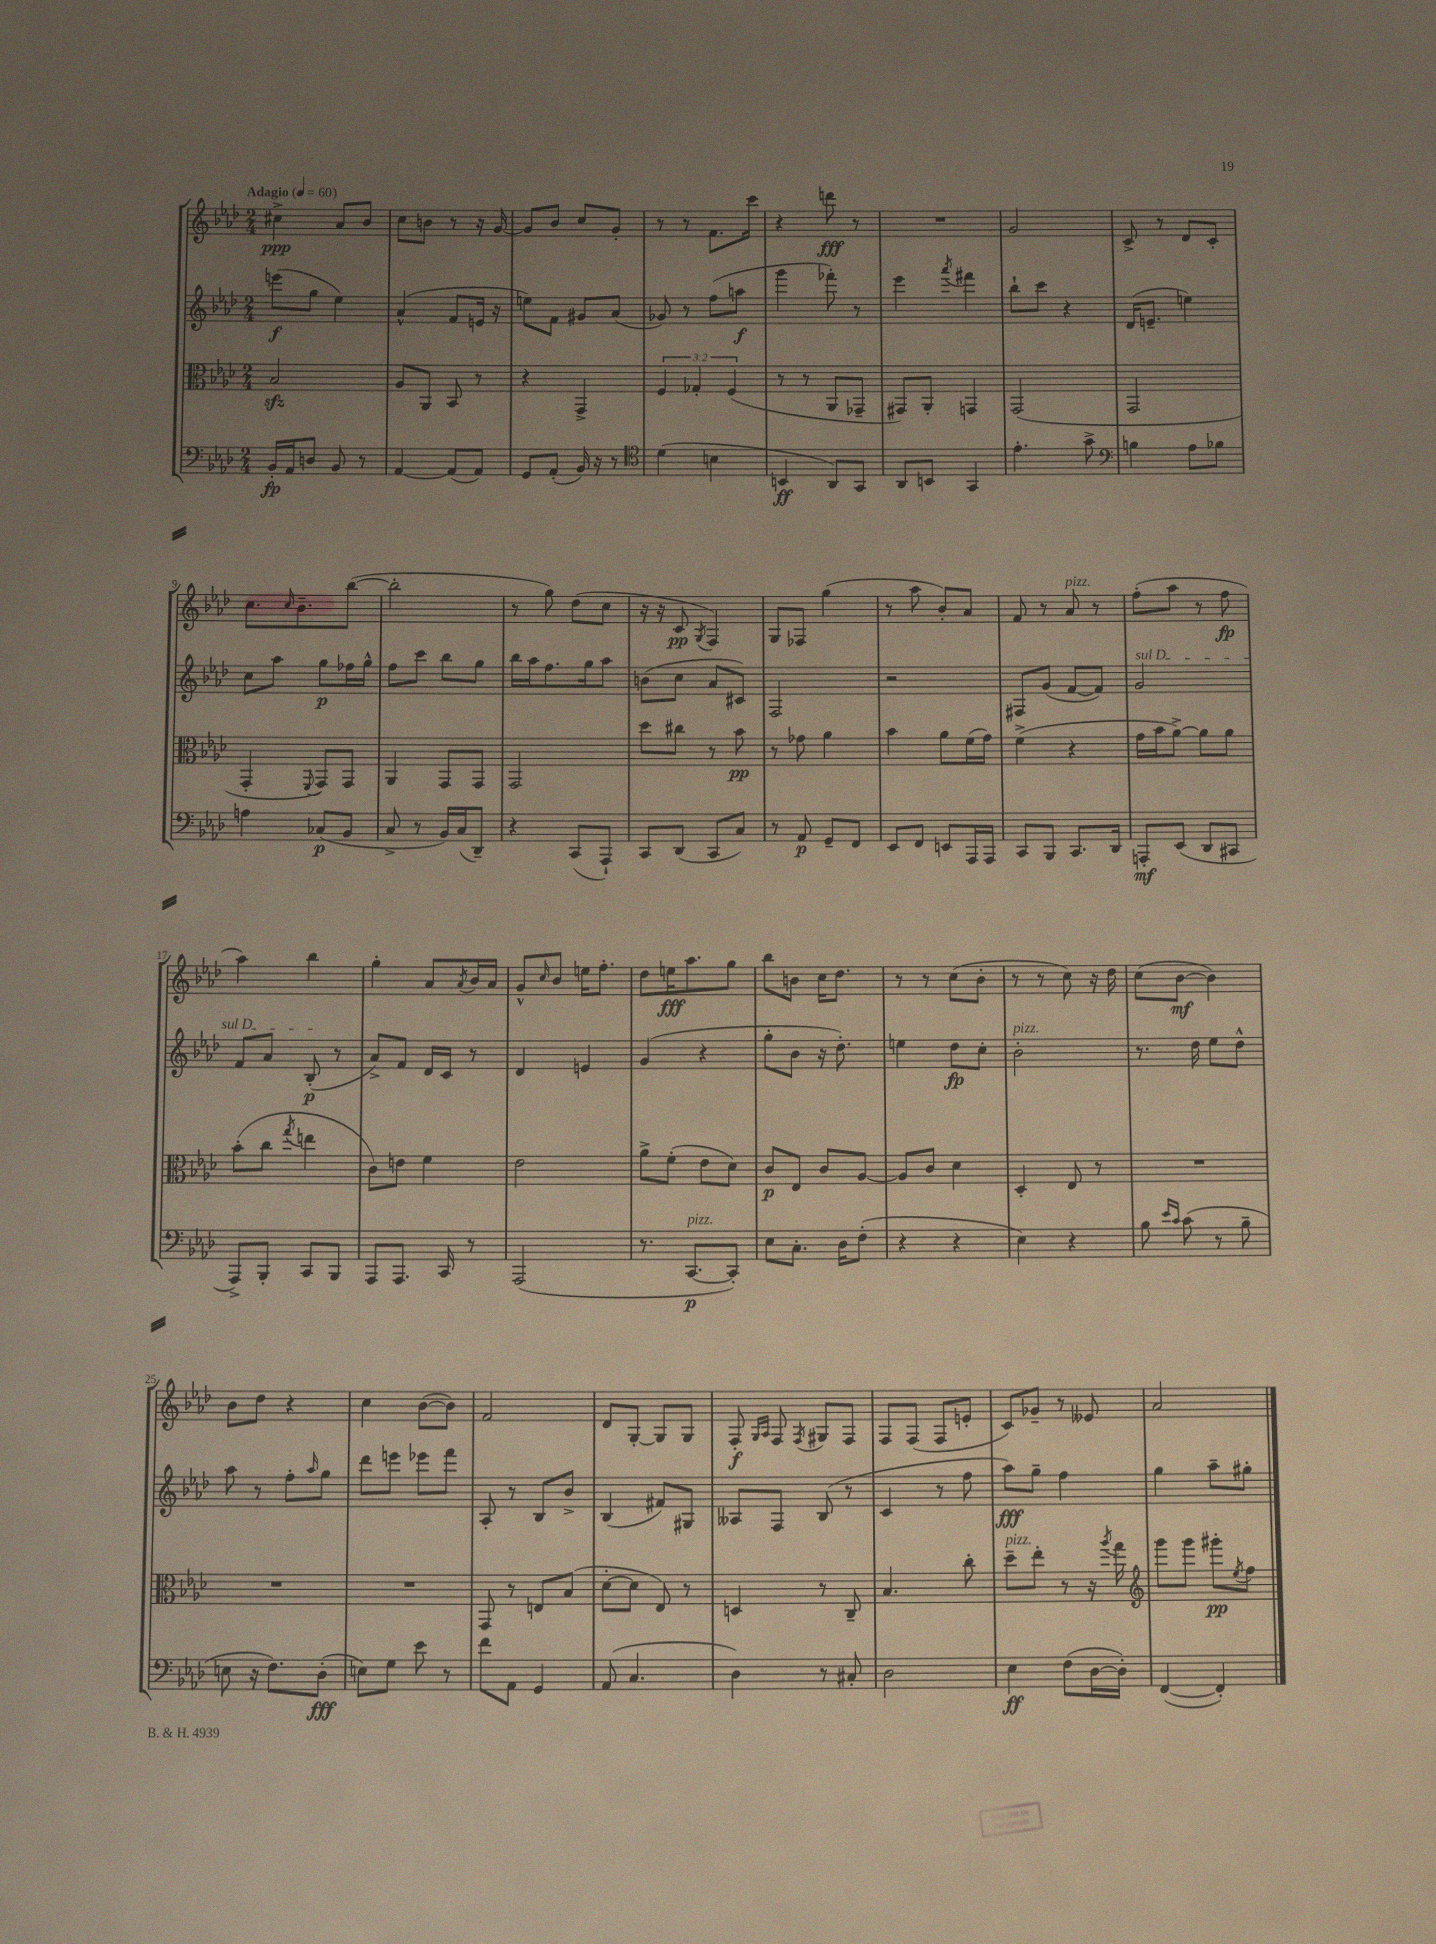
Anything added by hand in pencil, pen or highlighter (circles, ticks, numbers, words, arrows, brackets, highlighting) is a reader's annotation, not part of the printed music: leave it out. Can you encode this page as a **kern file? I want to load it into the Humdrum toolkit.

**kern	**dynam	**kern	**dynam	**kern	**dynam	**kern	**dynam
*part4	*part4	*part3	*part3	*part2	*part2	*part1	*part1
*staff4	*staff4	*staff3	*staff3	*staff2	*staff2	*staff1	*staff1
*clefF4	*	*clefC3	*	*clefG2	*	*clefG2	*
*k[b-e-a-d-]	*	*k[b-e-a-d-]	*	*k[b-e-a-d-]	*	*k[b-e-a-d-]	*
*M2/4	*	*M2/4	*	*M2/4	*	*M2/4	*
*MM60	*	*MM60	*	*MM60	*	*MM60	*
=1	=1	=1	=1	=1	=1	=1	=1
!	!	!	!	!	!	!LO:TX:a:B:t=Adagio	!
16BB-'/LL	fp	2B-zz/	.	(8eeen\L	f	4cc#X^\	ppp
16AA-/J	.	.	.	.	.	.	.
8Dn/J	.	.	.	8gg\J	.	.	.
8BB-/	.	.	.	4ee-\)	.	8a-/L	.
8r	.	.	.	.	.	8b-/J	.
=2	=2	=2	=2	=2	=2	=2	=2
[4AA-/	.	8A-/L	.	(4a-^^/	.	8cc\L	.
.	.	8AA-/J	.	.	.	8bn\J	.
(8AA-/L]	.	8BB-/	.	8f/L	.	8r	.
8AA-/J)	.	8r	.	16en/Jk	.	16r	.
.	.	.	.	16r	.	[16g/	.
=3	=3	=3	=3	=3	=3	=3	=3
8GG/L	.	4r	.	8een\L)	.	8g/L]	.
(8AA-'/J	.	.	.	8f\J	.	8b-/J	.
16BB-/)	.	4GG^/	.	8g#X/L	.	8cc/L	.
16r	.	.	.	.	.	.	.
8r	.	.	.	(8a-/J	.	8g'/J	.
=4	=4	=4	=4	=4	=4	=4	=4
*clefC4	*	*	*	*	*	*	*
(4d-\	.	6F/	.	8g-X/)	.	8r	.
.	.	.	.	8r	.	8r	.
.	.	6G-X'/	.	.	.	.	.
4Bn\	.	.	.	(8ff\L	.	8.f\L	.
.	.	(6F/	.	.	.	.	.
.	.	.	.	8aan\J	f	.	.
.	.	.	.	.	.	16ccc\Jk	.
=5	=5	=5	=5	=5	=5	=5	=5
4BBn/	ff	8r	.	4ggg\	.	4r	.
.	.	8r	.	.	.	.	.
8AA-/L)	.	8AA-/L	.	8fff-X'\)	.	8dddn\	fff
8GG/J	.	8GG-X~/J	.	8r	.	8r	.
=6	=6	=6	=6	=6	=6	=6	=6
8AA-/L	.	8GG#X/L)	.	4eee-\	.	2r	.
8BBn/J	.	8AA-'/J	.	.	.	.	.
.	.	.	.	8qaaa-/	.	.	.
4GG/	.	4GGn/	.	4fff#X\	.	.	.
=7	=7	=7	=7	=7	=7	=7	=7
4.e-'\	.	(2GG/	.	8bb-`\L	.	2g/	.
.	.	.	.	8ccc\J	.	.	.
.	.	.	.	4r	.	.	.
8g^\	.	.	.	.	.	.	.
=8	=8	=8	=8	=8	=8	=8	=8
*clefF4	*	*	*	*	*	*	*
4Bn\	.	2GG/	.	(16d-/KL	.	8c^/	.
.	.	.	.	8.en~/J	.	.	.
.	.	.	.	.	.	8r	.
8A-\L	.	.	.	4een\)	.	8d-/L	.
8B-X\J	.	.	.	.	.	8c'/J	.
!!LO:LB:g=z
=9	=9	=9	=9	=9	=9	=9	=9
4An\	.	4GG'/	.	8cc\L	.	8.cc\L	.
.	.	.	.	8aa-\J	.	.	.
.	.	.	.	.	.	16qqcc/	.
.	.	.	.	.	.	8.b-~\	.
.	.	8qqFF/	.	.	.	.	.
(8C-X/L	p	8GG/L)	.	8gg\L	p	.	.
8BB-/J	.	8GG/J	.	16ff-X\L	.	([8bb-\J	.
.	.	.	.	16gg^^\JJ	.	.	.
=10	=10	=10	=10	=10	=10	=10	=10
8C^/	.	4AA-/	.	8ff\L	.	2bb-'\]	.
8r	.	.	.	8ccc\J	.	.	.
16BB-/LL)	.	8GG/L	.	8bb-\L	.	.	.
(16C/J	.	.	.	.	.	.	.
8DD-~/J)	.	8GG/J	.	8gg\J	.	.	.
=11	=11	=11	=11	=11	=11	=11	=11
4r	.	2GG/	.	16bb-\LL	.	8r	.
.	.	.	.	16aa-\J	.	.	.
.	.	.	.	8.ff\	.	8gg\)	.
(8CC/L	.	.	.	.	.	(8dd-\L	.
.	.	.	.	16gg\k	.	.	.
8AAA-`/J)	.	.	.	8aa-\J	.	8cc\J	.
=12	=12	=12	=12	=12	=12	=12	=12
8CC/L	.	8dd-\L	.	(8bn\L	.	16r	.
.	.	.	.	.	.	16r	.
(8DD-/J	.	8cc#X\J	.	8cc\J	.	8c/	pp
.	.	.	.	.	.	8qG/	.
8CC/L	.	8r	.	8a-/L	.	4F/)	.
8C/J)	.	8b-\	pp	8c#X/J)	.	.	.
=13	=13	=13	=13	=13	=13	=13	=13
8r	.	8r	.	2F/	.	8G/L	.
8AA-/	p	8g-X\	.	.	.	8F-X/J	.
8GG~/L	.	4a-\	.	.	.	(4gg\	.
8FF/J	.	.	.	.	.	.	.
=14	=14	=14	=14	=14	=14	=14	=14
8EE-/L	.	4b-\	.	2r	.	8r	.
8FF/J	.	.	.	.	.	8aa-\	.
8EEn/L	.	8a-\L	.	.	.	8b-'/L)	.
16AAA-/L	.	(16f\L	.	.	.	8a-/J	.
16AAA-/JJ	.	16g\JJ)	.	.	.	.	.
=15	=15	=15	=15	=15	=15	=15	=15
8CC/L	.	(4f^\	.	8F#X/L	.	8f/	.
8BBB-/J	.	.	.	(8g/J	.	8r	.
!	!	!	!	!	!	!LO:TX:a:i:t=pizz.	!
8.CC/L	.	4r	.	[8f/L	.	8a-/	.
.	.	.	.	8f/J])	.	8r	.
16DD-/Jk	.	.	.	.	.	.	.
=16	=16	=16	=16	=16	=16	=16	=16
!	!	!	!	!LO:TX:a:i:t=sul D	!	!	!
8AAAn'/L	mf	16g\LL	.	2g/	.	(8ff'\L	.
.	.	16b-\J	.	.	.	.	.
(8EE-/J	.	[8a-^\J)	.	.	.	8aa-\J	.
8DD-/L	.	8a-\L]	.	.	.	8r	.
8CC#X/J	.	8a-\J	.	.	.	8ff\	fp
!!LO:LB:g=z
=17	=17	=17	=17	=17	=17	=17	=17
8AAA-^/L)	.	(8b-'\L	.	8f/L	.	4aa-\)	.
8BBB-'/J	.	8cc\J	.	8a-/J	.	.	.
.	.	8qgg/	.	.	.	.	.
8CC/L	.	4een\	.	(8B-'/	p	4bb-\	.
8BBB-/J	.	.	.	8r	.	.	.
=18	=18	=18	=18	=18	=18	=18	=18
8AAA-/L	.	8c\L)	.	8a-^/L)	.	4gg'\	.
8.AAA-/J	.	8en\J	.	8f/J	.	.	.
.	.	4f\	.	16d-/LL	.	8a-/L	.
16CC/	.	.	.	16c/JJ	.	.	.
.	.	.	.	.	.	8qa-/	.
8r	.	.	.	8r	.	16b-/L	.
.	.	.	.	.	.	16a-/JJ	.
=19	=19	=19	=19	=19	=19	=19	=19
(2AAA-/	.	2e-\	.	4d-/	.	8g^^/L	.
.	.	.	.	.	.	16qqcc/	.
.	.	.	.	.	.	8b-/J	.
.	.	.	.	4en/	.	16een\KL	.
.	.	.	.	.	.	8.ff'\J	.
=20	=20	=20	=20	=20	=20	=20	=20
8.r	.	8a-^\L	.	(4g/	.	8dd-\L	.
.	.	(8f'\J	.	.	.	16een\K	fff
!LO:TX:a:i:t=pizz.	!	!	!	!	!	!	!
[8.CC/L	p	.	.	.	.	8.aa-\	.
.	.	8e-\L	.	4r	.	.	.
8CC'/J])	.	8d-\J)	.	.	.	8gg\J	.
=21	=21	=21	=21	=21	=21	=21	=21
8E-\L	.	8c/L	p	8gg'\L	.	8bb-\L	.
8.C'\J	.	8E-/J	.	8b-\J	.	8bn\J	.
.	.	8c/L	.	16r	.	16cc\KL	.
16D-\KL	.	.	.	8.dd-'\)	.	8.dd-\J	.
(8F'\J	.	[8A-/J	.	.	.	.	.
=22	=22	=22	=22	=22	=22	=22	=22
4r	.	8A-/L]	.	4een\	.	8r	.
.	.	8c/J	.	.	.	8r	.
4r	.	4d-\	.	8dd-\L	fp	(8cc\L	.
.	.	.	.	8cc'\J	.	8b-'\J	.
=23	=23	=23	=23	=23	=23	=23	=23
!	!	!	!	!LO:TX:a:i:t=pizz.	!	!	!
4E-\)	.	4D-'/	.	2b-'\	.	8r	.
.	.	.	.	.	.	8r	.
4r	.	8E-/	.	.	.	8cc\)	.
.	.	8r	.	.	.	16r	.
.	.	.	.	.	.	16dd-\	.
=24	=24	=24	=24	=24	=24	=24	=24
8B-\	.	2r	.	8.r	.	(8cc\L	.
16qqe-/LL	.	.	.	.	.	.	.
16qqc/JJ	.	.	.	.	.	.	.
(8c\	.	.	.	.	.	[8b-\J	mf
.	.	.	.	16dd-\	.	.	.
8r	.	.	.	8ee-\L	.	4b-\])	.
8B-~\	.	.	.	8dd-^^\J	.	.	.
!!LO:LB:g=z
=25	=25	=25	=25	=25	=25	=25	=25
8En\	.	2r	.	8aa-\	.	8b-\L	.
16r	.	.	.	8r	.	8dd-\J	.
8.F\L)	.	.	.	.	.	.	.
.	.	.	.	8ff'\L	.	4r	.
.	.	.	.	16qqaa-/	.	.	.
(8D-'\J	fff	.	.	8gg\J	.	.	.
=26	=26	=26	=26	=26	=26	=26	=26
8En\L)	.	2r	.	8ddd-\L	.	4cc\	.
8G\J	.	.	.	8eeen\J	.	.	.
8e-\	.	.	.	8eee-X\L	.	([8b-\L	.
8r	.	.	.	8fff\J	.	8b-\J])	.
=27	=27	=27	=27	=27	=27	=27	=27
8f\L	.	8GG/	.	8A-'/	.	2f/	.
8AA-\J	.	8r	.	8r	.	.	.
4GG/	.	8En/L	.	8B-/L	.	.	.
.	.	(8B-/J	.	8b-^/J	.	.	.
=28	=28	=28	=28	=28	=28	=28	=28
(8AA-/	.	[8d-'\L	.	(4B-/	.	8d-/L	.
4.C/	.	8d-\J]	.	.	.	[8G'/J	.
.	.	8E-/)	.	8f#X/L)	.	8G/L]	.
.	.	8r	.	8G#X/J	.	8G/J	.
=29	=29	=29	=29	=29	=29	=29	=29
4D-\)	.	4Dn/	.	8A--X/L	.	8F'/	f
.	.	.	.	.	.	16qqG/LL	.
.	.	.	.	.	.	16qqA-/JJ	.
.	.	.	.	8F/J	.	8F/	.
.	.	.	.	.	.	8qF/	.
8r	.	8r	.	(8B-/	.	8G#X/L	.
8C#X'/	.	8C~/	.	8r	.	8F/J	.
=30	=30	=30	=30	=30	=30	=30	=30
2D-\	.	4.B-/	.	4c/	.	8F/L	.
.	.	.	.	.	.	(8F/J	.
.	.	.	.	8r	.	8F/L	.
.	.	8cc'\	.	8ff\	.	8en'/J	.
=31	=31	=31	=31	=31	=31	=31	=31
!	!	!LO:TX:a:i:t=pizz.	!	!	!	!	!
4E-\	ff	8dd-~\L	.	8aa-\L)	fff	8c/L)	.
.	.	8ee-'\J	.	8gg~\J	.	8g-X~/J	.
(8F\L	.	8r	.	4ff\	.	8r	.
[16D-\L	.	16r	.	.	.	8e--X/	.
.	.	8qaa-/	.	.	.	.	.
16D-'\JJ])	.	16gg\	.	.	.	.	.
=32	=32	=32	=32	=32	=32	=32	=32
*	*	*clefG2	*	*	*	*	*
([4FF/	.	8ggg\L	.	4gg\	.	2a-/	.
.	.	8ggg\J	.	.	.	.	.
4FF'/])	.	8ggg#X'\L	pp	8aa-~\L	.	.	.
.	.	8qee-/	.	.	.	.	.
.	.	8ff\J	.	8gg#X'\J	.	.	.
==	==	==	==	==	==	==	==
*-	*-	*-	*-	*-	*-	*-	*-
